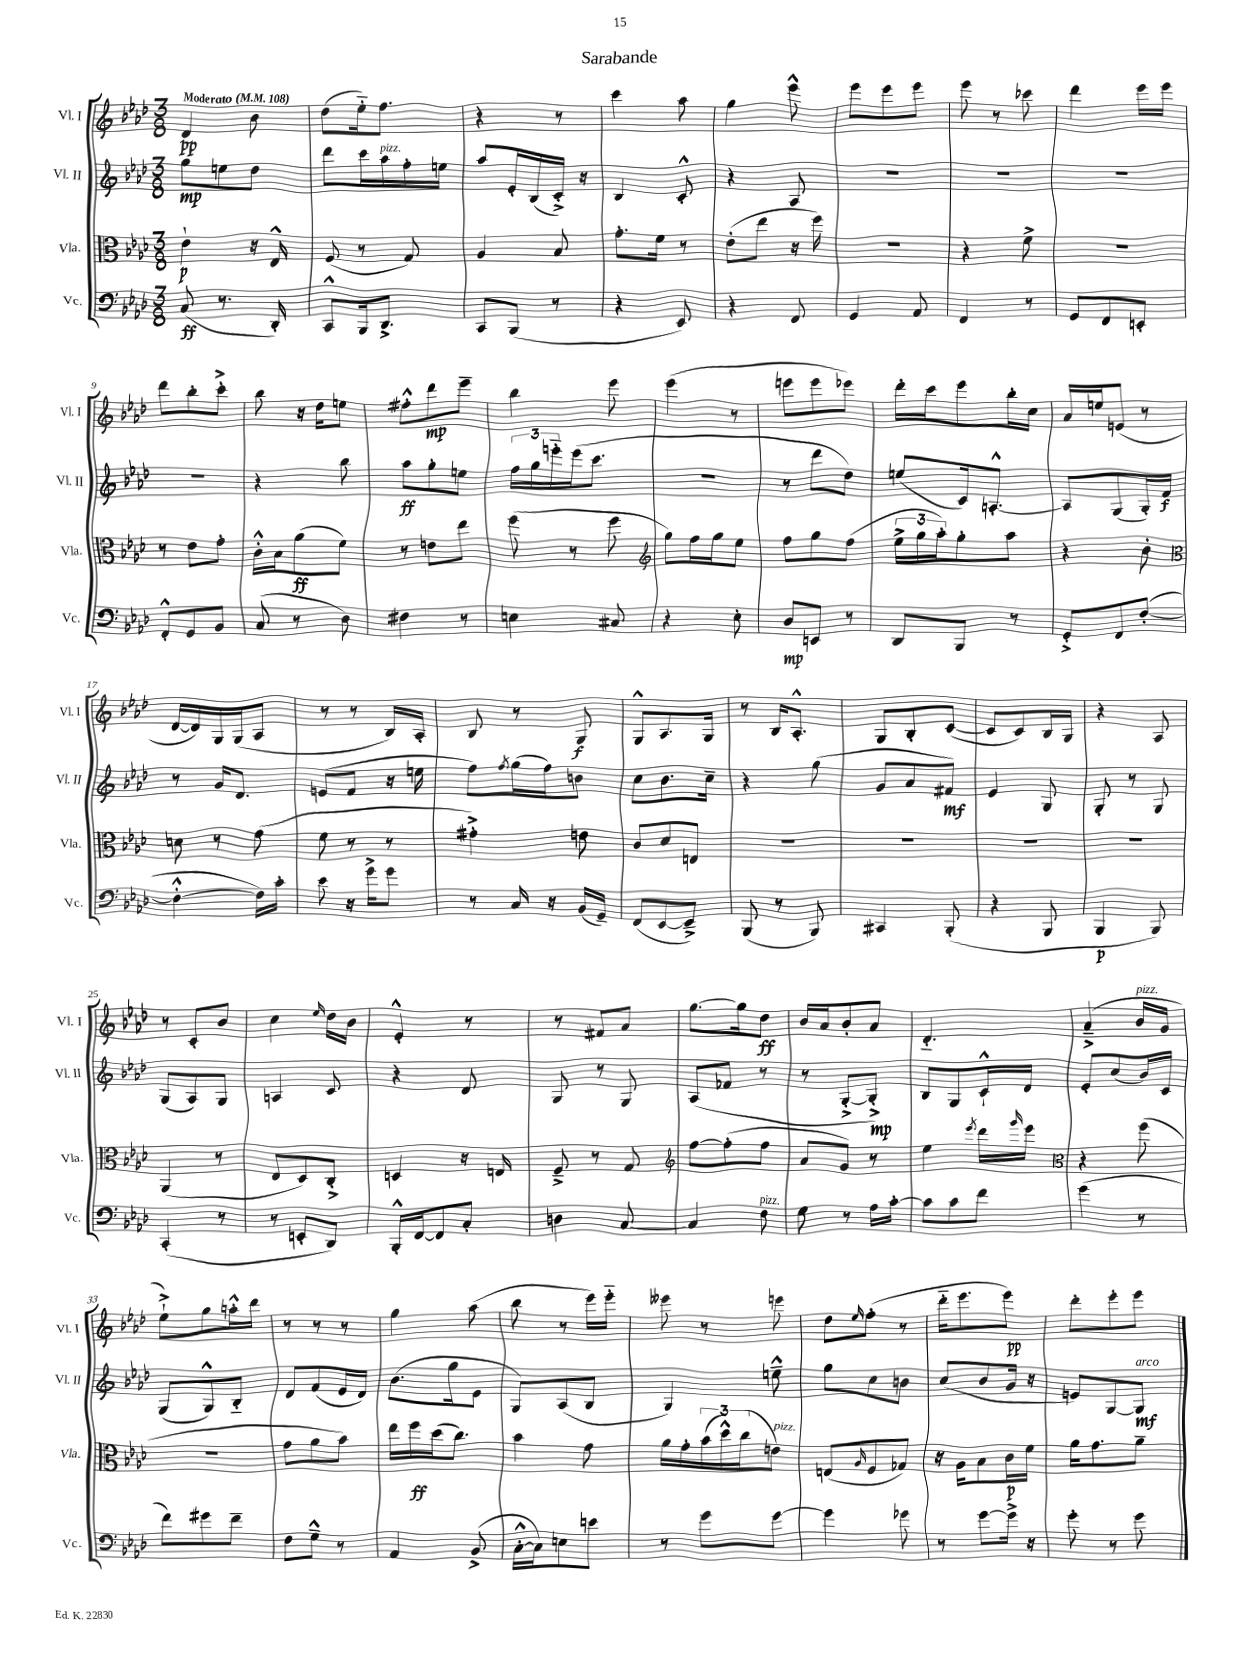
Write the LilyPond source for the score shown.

\header { title = "Sarabande" }
<<
\new StaffGroup <<
\new Staff = "s0" \with { instrumentName = "Vl. I" shortInstrumentName = "Vl. I" } {
    \clef treble \key aes \major \numericTimeSignature \time 3/8 \tempo "Moderato" 4 = 108
    des'4\pp bes'8 |
    des''8( ees''16-_) f''8. |
    r4 r8 |
    c'''4 aes''8 |
    g''4 ees'''8-^ |
    ees'''8 ees'''8 ees'''8 |
    ees'''8 r8 ces'''8 |
    des'''4 ees'''16 ees'''16 |
    des'''8 bes''8-. c'''8-.-> |
    bes''8 r16 des''16 e''8 |
    fis''8-.-^ des'''8\mp ees'''8-- |
    bes''4 ees'''8 |
    ees'''4( r8 |
    e'''8 e'''8 ees'''8) |
    des'''16-. c'''16 ees'''8 bes''16-. c''16 |
    aes'16 e''16 e'8( r8 |
    des'16~ des'16) g16 g16( aes8 |
    r8 r8 bes16) aes16-. |
    bes8 r8 g8\f |
    g8-^ aes8. g16 |
    r8 bes16 aes8.-.-^ |
    g8 bes8-. c'8~( |
    c'8 c'8) bes16 g16 |
    r4 aes8 |
    r8 c'8-. bes'8 |
    c''4 \grace { ees''16 } des''16 bes'16 |
    ees'4-.-^ r8 |
    r8 fis'8 aes'8 |
    g''8.~ g''16 des''8\ff |
    bes'16 aes'16 bes'8-. aes'8 |
    des'4.-_ |
    aes'4--->( bes'16^\markup { \italic "pizz." } g'16 |
    ees''8-!->) g''8 a''16-.-^ des'''16 |
    r8 r8 r8 |
    g''4 aes''8( |
    bes''8 r8 ees'''16) ees'''16-_ |
    eeses'''8 r8 e'''8 |
    des''8 \grace { ees''16 } f''8-.( r8 |
    des'''16-_ ees'''8. ees'''8\pp) |
    des'''8-. ees'''8-. ees'''8 \bar "|." |
}
\new Staff = "s1" \with { instrumentName = "Vl. II" shortInstrumentName = "Vl. II" } {
    \clef treble \key aes \major \numericTimeSignature \time 3/8
    g''8\mp e''8 des''8 |
    des'''8 c'''16 aes''16^\markup { \italic "pizz." } f''16-. e''16 |
    aes''8 ees'16-. bes16( c'16-.->) r16 |
    bes4 c'8-.-^ |
    r4 aes8 |
    R4. |
    R4. |
    R4. |
    R4. |
    r4 bes''8 |
    aes''8\ff g''8-. e''8 |
    \tuplet 3/2 { f''16 g''16 e'''16-_ } e'''16( c'''8. |
    R4. |
    r8 des'''8 des''8) |
    e''8( c'16) a8.~-.-^ |
    a8 g8( g16-.) f'16\f |
    r8 g'16 des'8. |
    e'8( f'8 r16 e''16 |
    f''8) \acciaccatura { f''8 } g''16( f''16) b'8 |
    c''8 bes'8. c''16-- |
    r4 g''8( |
    g'8 aes'8 fis'8\mf) |
    ees'4 g8 |
    g8-. r8 g8 |
    g8( aes8) g8 |
    a4 c'8 |
    r4 des'8 |
    g8 r8 g8 |
    aes8( fes'8 r8 |
    r8 g8~-.-> g8-.->\mp) |
    bes8 g8 c'16-!-^ des'16 |
    ees'8-. c''8( bes'16) c'16 |
    g8( g8-^) bes8-_ |
    des'8 f'8( ees'16 des'16) |
    bes'8.( g''16 ees'8 |
    g8) aes8( bes8 |
    g4) e''8---^ |
    g''8 c''8 b'8 |
    c''8( bes'8 g'16 r16 |
    e'8) g8~ g8\mf^\markup { \italic "arco" } \bar "|." |
}
\new Staff = "s2" \with { instrumentName = "Vla." shortInstrumentName = "Vla." } {
    \clef alto \key aes \major \numericTimeSignature \time 3/8
    ees'4-!\p r16 ees16-^ |
    f8( r8 g8) |
    aes4 bes8 |
    g'8.-. f'16 r8 |
    ees'8-.( ees''8 r16 f''16) |
    R4. |
    r4 f'8-> |
    R4. |
    r8 ees'8 g'8-. |
    c'16-.-^ bes16 aes'8\ff( f'8) |
    r8 e'8 ees''8 |
    f''8( r8 f''8 |
    \clef treble g''8) f''16 g''16 ees''8 |
    f''8 g''8 f''8( |
    \tuplet 3/2 { ees''16-> g''16 aes''16-.) } g''8-. aes''8 |
    r4 bes'8-. |
    \clef alto d'8 r8 g'8( |
    f'8 r8 r8 |
    gis'4-.->) e'8 |
    c'8 des'8 e8 |
    R4. |
    R4. |
    R4. |
    R4. |
    aes,4( r8 |
    ees8 des8) c8-.-> |
    d4 r16 e16 |
    f8---> r8 g8 |
    \clef treble f''8~ f''8-.( f''8 |
    aes'8 g'8) r8 |
    ees''4 \acciaccatura { ees'''8 } des'''16 \grace { g'''16 } ees'''16 |
    \clef alto r4 f''8( |
    R4. |
    g'8 aes'8 bes'8) |
    ees''16 f''16\ff des''16( c''8.) |
    bes'4 g'8 |
    aes'16 g'16-. \tuplet 3/2 { bes'16( des''16-^) c''16( } e'8^\markup { \italic "pizz." }) |
    e8( \grace { aes16 } f8 ges8) |
    r16 aes16 bes8 c'16\p f'16 |
    aes'16 g'8. aes'8-- \bar "|." |
}
\new Staff = "s3" \with { instrumentName = "Vc." shortInstrumentName = "Vc." } {
    \clef bass \key aes \major \numericTimeSignature \time 3/8
    c8\ff( r8. des,16-.) |
    c,8-^ bes,,16 des,8.-> |
    c,8 bes,,8( r8 |
    r4 ees,8) |
    r4 f,8 |
    g,4 aes,8 |
    f,4 r8 |
    g,8 f,8 e,8-. |
    f,8-.-^ g,8 bes,8 |
    c8( r8 des8) |
    fis4 r8 |
    e4 cis8 |
    r4 ees8-. |
    des8\mp e,8 r8 |
    des,8 bes,,8 r8 |
    g,8-.-> f,8 f8~-.( |
    f4~-.-^ f16) c'16-. |
    ees'8 r16 g'16-> g'8 |
    r8 c16 r16 bes,16( g,16--) |
    f,8( ees,8~ ees,8--->) |
    bes,,8( r8 bes,,8) |
    cis,4 bes,,8-.( |
    r4 bes,,8 |
    bes,,4\p bes,,8) |
    c,4-.( r8 |
    r8 e,8-. des,8) |
    bes,,16-.-^ f,16~ f,8 c8-. |
    d4 c8~ |
    c4 f8^\markup { \italic "pizz." } |
    g8 r8 aes16 c'16~-. |
    c'8 c'8 f'8 |
    g'4( r8 |
    f'8) gis'8 f'8-- |
    f8 g8---^ r8 |
    aes,4 bes,8->( |
    c16~-.-^ c16) e8 e'8 |
    r8 g'8 g'8~ |
    g'4 ges'8 |
    r8 g'8~ g'16-> r16 |
    g'8-. r8 g'8 \bar "|." |
}
>>
>>
